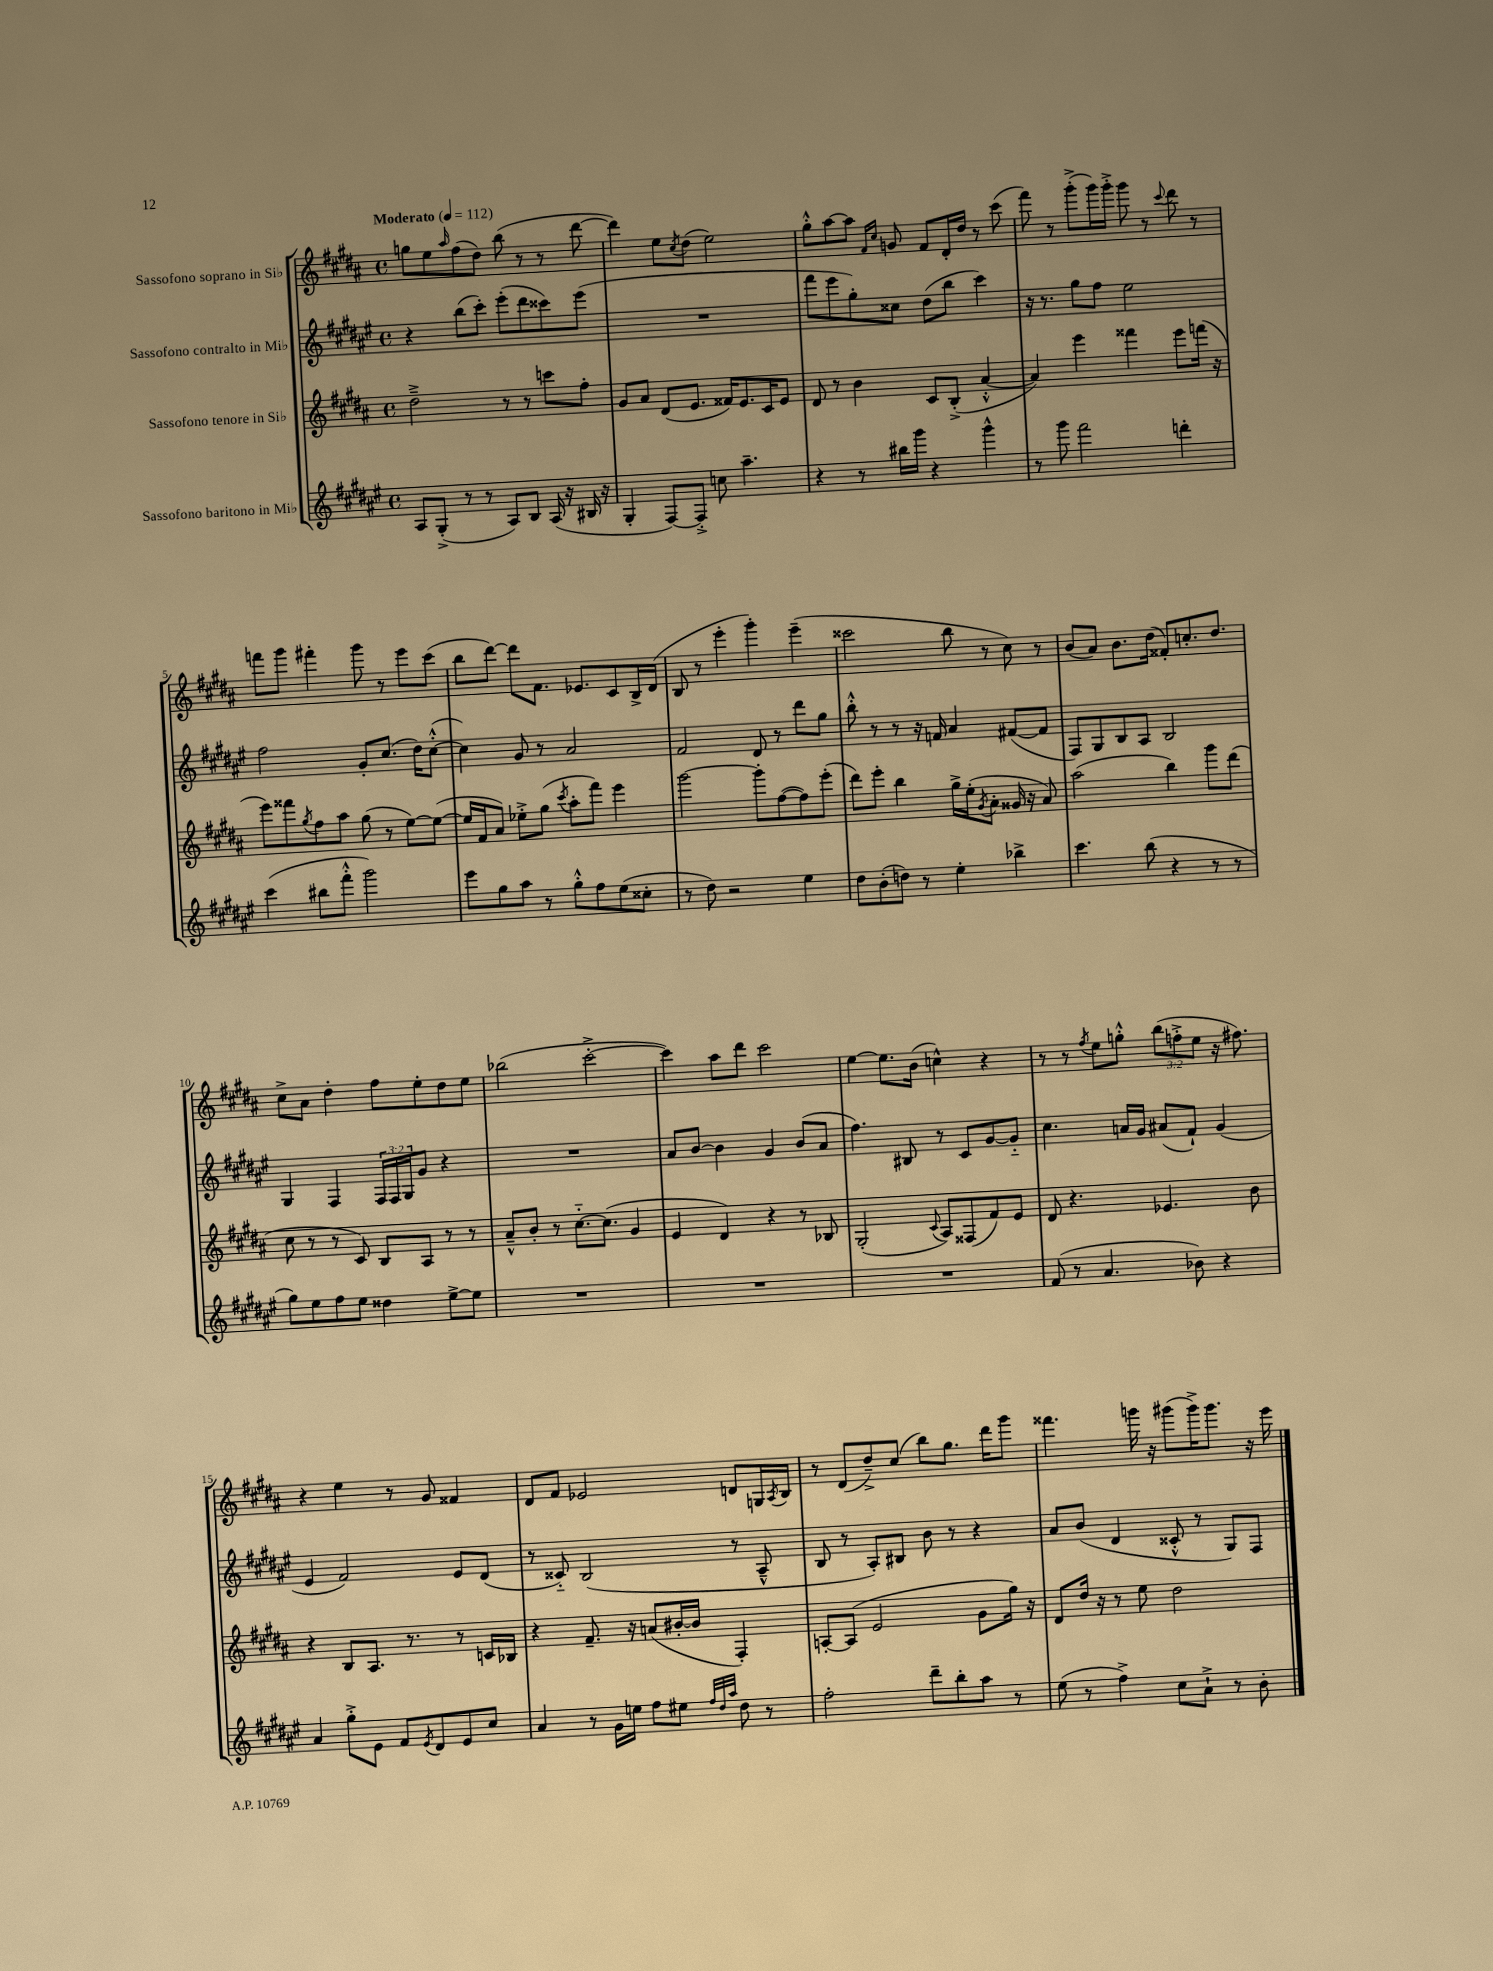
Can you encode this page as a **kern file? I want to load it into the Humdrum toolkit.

**kern	**kern	**kern	**kern
*staff4	*staff3	*staff2	*staff1
*clefG2	*clefG2	*clefG2	*clefG2
*k[f#c#g#d#a#e#]	*k[f#c#g#d#a#]	*k[f#c#g#d#a#e#]	*k[f#c#g#d#a#]
*M4/4	*M4/4	*M4/4	*M4/4
*met(c)	*met(c)	*met(c)	*met(c)
*MM112	*MM112	*MM112	*MM112
8A#	2dd#~^	4r	8gg
(8G#'^	.	.	8ee
.	.	.	16qqaa#
8r	.	(8bb	(8ff#
8r	.	8ccc#')	8dd#)
8A#)	8r	(8eee#'	(8bb
8B	8r	8ddd#	8r
(16A#	8ccc	8ccc##)	8r
16r	.	.	.
16B#	8ff#'	(8eee#	[8ddd#
16r	.	.	.
=	=	=	=
4G#'	8g#	1r	4ddd#])
.	8a#	.	.
[8F#)	(8d#	.	8ee
.	.	.	8qcc#
8F#'^]	8.e	.	(8dd#
8cc	.	.	2ee)
.	16f##)	.	.
4.aa#~	8.e	.	.
.	16c#	.	.
.	8e	.	.
=	=	=	=
4r	8d#	8fff#	8gg#'^^
.	8r	8eee#	[8aa#
8r	4b	8gg#')	8aa#]
.	.	.	16qqf#
.	.	.	16qqcc#
16bb#	.	8cc##	8g
16ggg#	.	.	.
4r	8c#	(8dd#	8f#
.	(8B'^	8bb	16d#'
.	.	.	16dd#
4ggg#^^	[4a#'^^	4ccc#)	8r
.	.	.	(8ccc#
=	=	=	=
8r	4a#])	16r	8fff#)
.	.	8.r	.
8ggg#	.	.	8r
2fff#	4eee	8gg#	(8ggg#'^
.	.	8ff#	16ggg#)
.	.	.	16ggg#'^
.	4fff##	2ee#	8ggg#
.	.	.	8r
.	.	.	8qqccc#
4ddd'	8eee	.	8ddd#
.	(16fff	.	8r
.	16r	.	.
=	=	=	=
(4ccc#	8eee)	2ff#	8fff
.	8fff##	.	8ggg#
.	8qgg#	.	.
8bb#	8ff#	.	4fff#'
8fff#'^^	8aa#	.	.
2ggg#)	(8gg#	8g#'	8ggg#
.	8r	(8.cc#	8r
.	[8ee)	.	8eee
.	.	16dd#)	.
.	(8ee_	([8cc#'^^	(8ccc#
=	=	=	=
8eee#	16ee]	4cc#])	8bb
.	16f#	.	.
8gg#	8a#)	.	[8ddd#)
8aa#	8ee-'^	8g#	8ddd#]
8r	(8gg#	8r	8.f#
.	8qccc#	.	.
8gg#'^^	8aa#'	2a#	.
.	.	.	8.e-
8ff#	8fff#)	.	.
(8ee#	4eee	.	8c#
8cc##'	.	.	16B^
.	.	.	(16d#
=	=	=	=
8r	[2ggg#	2f#	8B
8dd#)	.	.	8r
2r	.	.	4eee'
.	8ggg#']	8d#	4ggg#')
.	([8ff#	8r	.
4ee#	8ff#])	8ddd#	(4eee~
.	(8eee'	8gg#	.
=	=	=	=
8dd#	8ddd#)	8bb'^^	2ccc##
(8b'	8eee'	8r	.
8dd)	4bb	8r	.
8r	.	16r	.
.	.	16f	.
4ee#'	16gg#^	4a#	8bb
.	(16ee'	.	.
.	8qg#	.	.
.	8a#'	.	8r
4bb-^	16g##	([8f#	8cc#)
.	16r	.	.
.	8a#)	8f#]	8r
=	=	=	=
4.ccc#	(2aa#	8F#)	(8b
.	.	8G#	8a#)
.	.	8B	8.b
(8bb	.	8A#	.
.	.	.	(16dd#
4r	4bb)	2B	8f##')
.	.	.	8.cc'
8r	8ggg#	.	.
.	.	.	8.dd#
8r	(8ddd#	.	.
=	=	=	=
8gg#)	8cc#	4G#	8cc#^
8ee#	8r	.	8a#
8ff#	8r	4F#	4dd#'
8ee#	8c#)	.	.
4dd##	8B	24F#	8ff#
.	.	24F#	.
.	.	24G#	.
.	8A#	8g#	8ee'
[8ee#^	8r	4r	8dd#
8ee#]	8r	.	8ee
=	=	=	=
1r	8a#~^^	1r	(2bb-
.	8b'	.	.
.	8r	.	.
.	[8.cc#'~	.	.
.	.	.	[2ccc#'^
.	(8.cc#]	.	.
.	4g#	.	.
=	=	=	=
1r	4e	8a#	4ccc#])
.	.	[8b	.
.	4d#)	4b]	8aa#
.	.	.	8ddd#
.	4r	4g#	2ccc#
.	8r	(8b	.
.	8B-	8a#	.
=	=	=	=
1r	(2G#'	4.ff#)	[4ee
.	.	.	8.ee]
.	.	8B#	.
.	.	.	(16b
.	8qqc#	.	.
.	8A#)	8r	4cc^^)
.	(8F##	8c#	.
.	8f#)	[8g#	4r
.	8e	8g#'~]	.
=	=	=	=
(8f#	8d#	4.cc#	8r
8r	4.r	.	8r
.	.	.	8qff#
4.a#	.	.	8ee
.	.	16a	8gg'^^
.	.	16g#	.
.	4.e-	(8a#	(12bb
.	.	.	12ff'^
8b-)	.	8f#`)	.
.	.	.	12ee
4r	.	(4g#	16r
.	.	.	8.ff#)
.	8b	.	.
=	=	=	=
4a#	4r	4e#	4r
8gg#'^	8B	2f#)	4ee
8e#	8.A#	.	.
8f#	.	.	8r
.	8.r	.	.
8qe#	.	.	.
8d#	.	.	8g#
8e#	8r	8e#	4f##
8cc#	16c	(8d#	.
.	16B-	.	.
=	=	=	=
4a#	4r	8r	8d#
.	.	8c##'~)	8f#
8r	8.f#~	(2B	2e-
16g#	.	.	.
16ee	16r	.	.
8ff#	(8a	.	.
8ee#	[16b#'	.	.
.	16b#]	.	.
32qqff#	.	.	.
32qqdd#	.	.	.
32qqaa#	.	.	.
8dd#	4F#')	8r	8d
8r	.	8A#~^^	16G
.	.	.	8qA#
.	.	.	16B
=	=	=	=
2ff#'	[8A'	8B	8r
.	(8A]	8r	(8d#
.	2e	8A#')	8dd#~^)
.	.	8B#	(8cc#
8ddd#~	.	8b	8bb)
8bb'	.	8r	8.gg#
8aa#	8g#	4r	.
.	.	.	16ddd#
8r	16gg#)	.	8ggg#
.	16r	.	.
=	=	=	=
(8ee#	8d#	8a#	4.fff##
8r	16dd#	(8b	.
.	16r	.	.
4ff#^)	8r	4d#	.
.	8ee	.	16ggg
.	.	.	16r
8cc#	2dd#	8c##'^^	(8ggg#
8a#`^	.	8r	16ggg#^)
.	.	.	8.ggg#
8r	.	8G#)	.
8b'	.	8F#	16r
.	.	.	16eee
==	==	==	==
*-	*-	*-	*-
